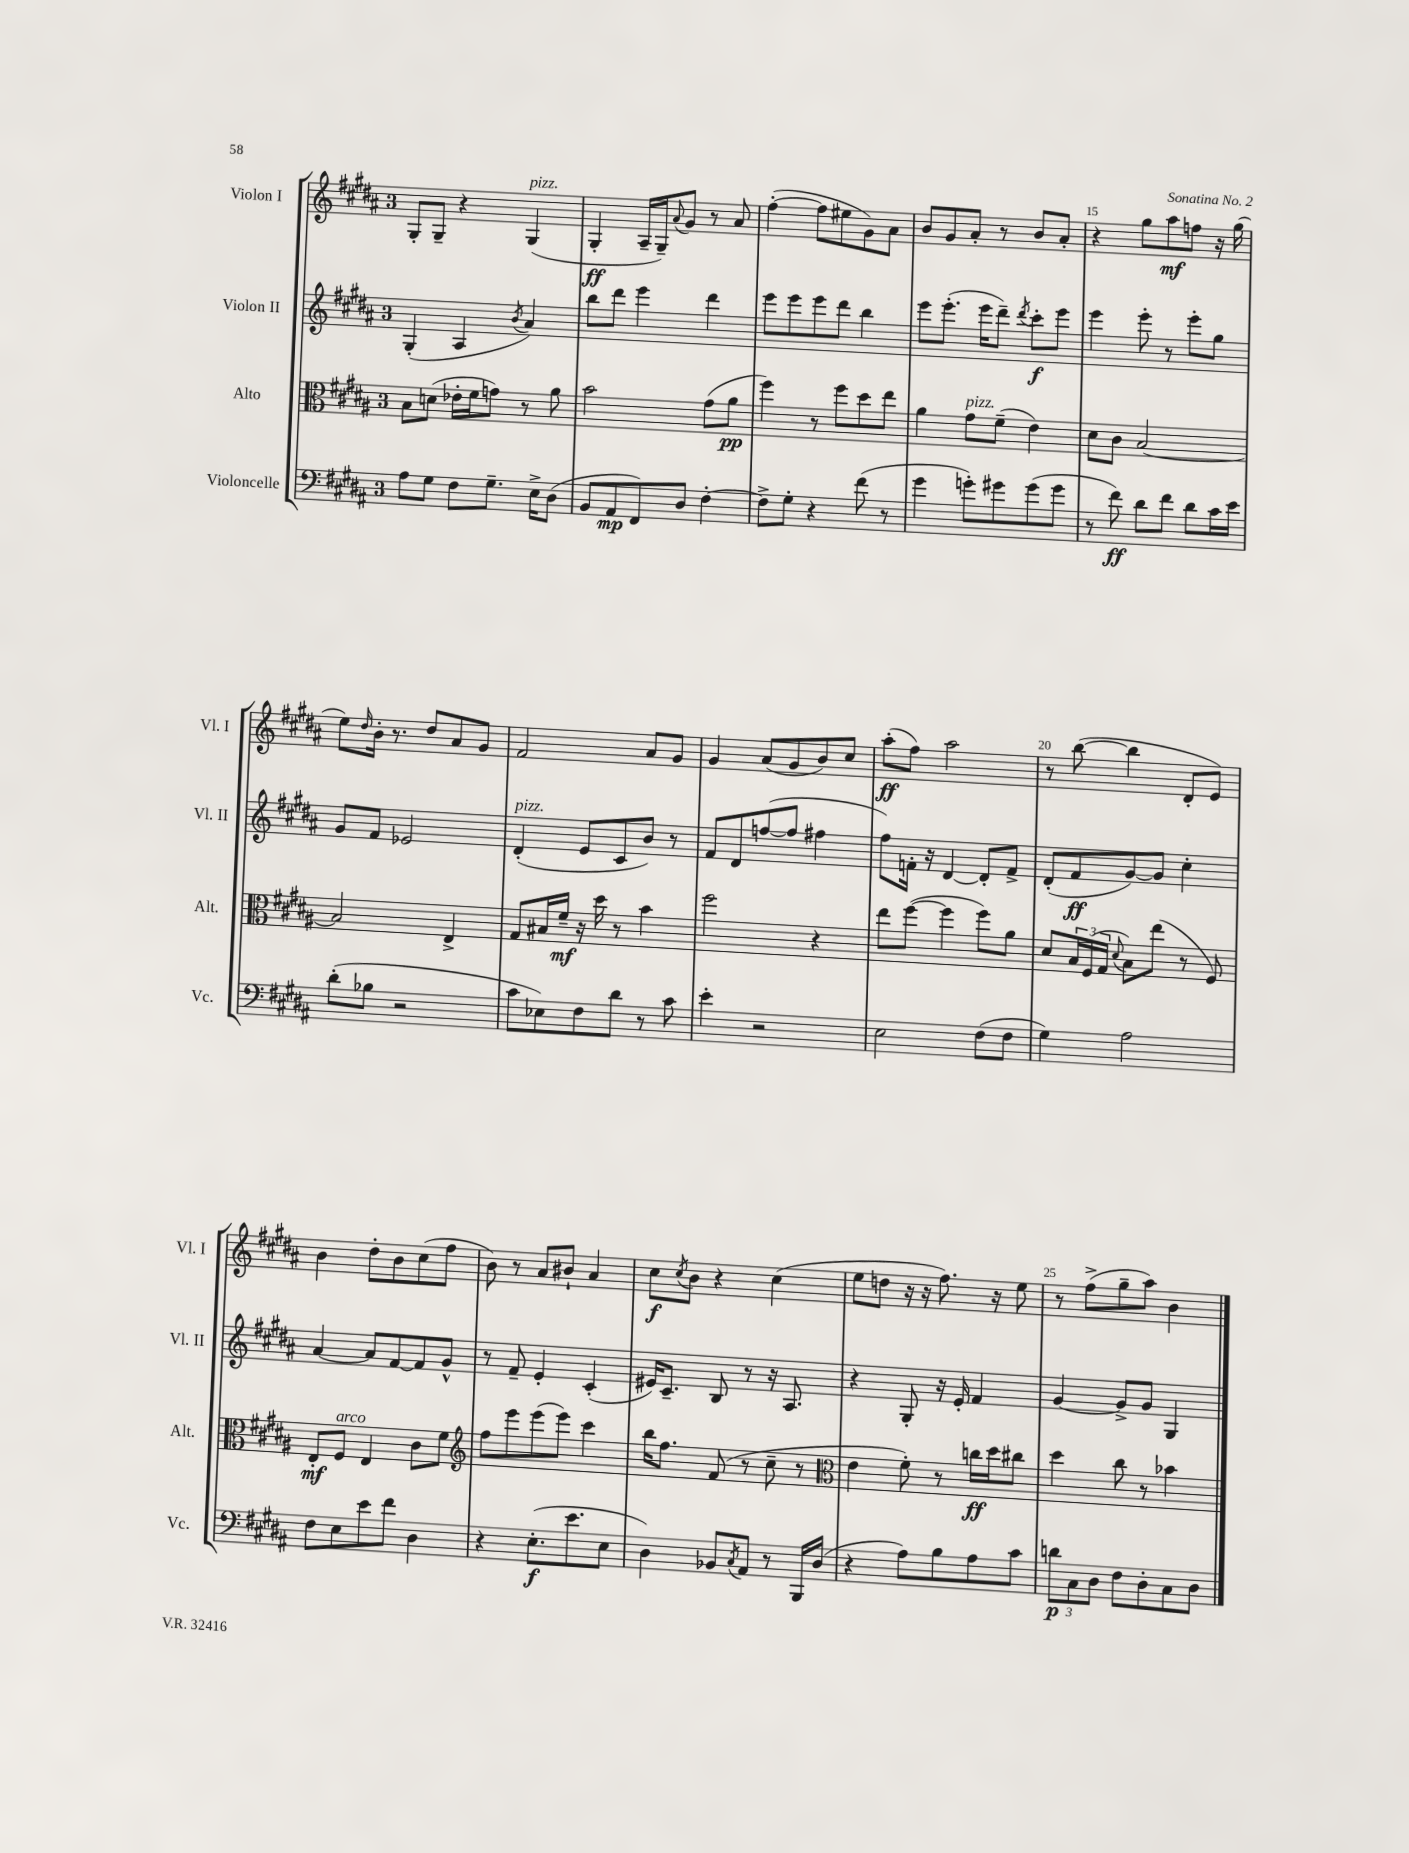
<<
\new StaffGroup <<
\new Staff = "s0" \with { instrumentName = "Violon I" shortInstrumentName = "Vl. I" } {
    \clef treble \key b \major \once \override Staff.TimeSignature.style = #'single-digit \time 3/4
    gis8-. gis8-- r4 gis4^\markup { \italic "pizz." }( |
    gis4-.\ff ais16-- gis16--) \appoggiatura { ais'8 } gis'8 r8 ais'8 |
    fis''4~-.( fis''8 eis''8 gis'8) ais'8 |
    b'8 gis'8 ais'8-. r8 b'8 ais'8-. |
    r4 gis''8 ais''8\mf f''8 r16 gis''16( |
    e''8) \grace { dis''16 } b'16-. r8. dis''8 ais'8 gis'8 |
    fis'2 ais'8 gis'8 |
    gis'4 ais'8( gis'8 b'8) cis''8 |
    ais''8-.\ff( fis''8) ais''2 |
    r8 b''8~( b''4 dis'8-. e'8) |
    b'4 dis''8-. b'8 cis''8( fis''8 |
    b'8) r8 ais'8 bis'8-! ais'4 |
    cis''8\f \acciaccatura { cis''8 } b'8 r4 cis''4( |
    e''8 d''8 r16 r16 fis''8.) r16 e''8 |
    r8 fis''8->( gis''8-- ais''8) b'4 \bar "|." |
}
\new Staff = "s1" \with { instrumentName = "Violon II" shortInstrumentName = "Vl. II" } {
    \clef treble \key b \major \once \override Staff.TimeSignature.style = #'single-digit \time 3/4
    gis4-.( ais4 \acciaccatura { b'8 } ais'4) |
    b''8 dis'''8 e'''4 dis'''4 |
    e'''8 e'''8 e'''8 dis'''8 b''4 |
    e'''8 e'''8.-.( e'''16 dis'''8--) \acciaccatura { dis'''8 } cis'''8-.\f e'''8 |
    e'''4 e'''8-. r8 e'''8-. gis''8 |
    gis'8 fis'8 ees'2 |
    dis'4-.^\markup { \italic "pizz." }( e'8 cis'8 b'8) r8 |
    fis'8 dis'8 f''8~( f''8 fis''4 |
    fis''8) f'16-. r16 dis'4~ dis'8-. f'8-> |
    dis'8-.( fis'8\ff gis'8~) gis'8 cis''4-. |
    ais'4~ ais'8 fis'8~ fis'8 gis'8-^ |
    r8 fis'8-- e'4-. cis'4-.( |
    eis'16) cis'8.-- b8 r8 r16 ais8. |
    r4 gis8-. r16 e'16-. fis'4 |
    gis'4~ gis'8-> gis'8 gis4 \bar "|." |
}
\new Staff = "s2" \with { instrumentName = "Alto" shortInstrumentName = "Alt." } {
    \clef alto \key b \major \once \override Staff.TimeSignature.style = #'single-digit \time 3/4
    b8 d'8( ees'16-. fis'16 g'8) r8 ais'8 |
    b'2 gis'8( ais'8\pp |
    fis''4) r8 fis''8 dis''8 e''8 |
    ais'4 gis'8^\markup { \italic "pizz." } fis'8--( e'4) |
    dis'8 cis'8 b2~ |
    b2 e4-> |
    gis8 bis16 fis'16--\mf r16 dis''16 r8 b'4 |
    fis''2 r4 |
    e''8 fis''8~( fis''4 fis''8) ais'8 |
    dis'8 \tuplet 3/2 { b16 fis16( gis16 } \appoggiatura { dis'8 } b8) e''8( r8 fis8) |
    e8-.\mf fis8^\markup { \italic "arco" } e4 cis'8 fis'8 |
    \clef treble fis''8 e'''8 e'''8( e'''8) cis'''4 |
    b''16 fis''8. fis'8( r8 cis''8-- r8 |
    \clef alto e'4 fis'8-.) r8 c''16\ff dis''16 cis''8 |
    dis''4 cis''8 r8 bes'4 \bar "|." |
}
\new Staff = "s3" \with { instrumentName = "Violoncelle" shortInstrumentName = "Vc." } {
    \clef bass \key b \major \once \override Staff.TimeSignature.style = #'single-digit \time 3/4
    ais8 gis8 fis8 gis8.-- e16-> dis8( |
    b,8 ais,8\mp fis,8) dis8 fis4~-. |
    fis8-> gis8-. r4 fis'8( r8 |
    gis'4 g'8-.) gis'8 gis'8( gis'8 |
    r8 fis'8\ff) dis'8 fis'8 dis'8 cis'16 e'16 |
    dis'8-.( bes8 r2 |
    cis'8 ees8) fis8 dis'8 r8 cis'8 |
    e'4-. r2 |
    e2 fis8( fis8 |
    gis4) ais2 |
    fis8 e8 e'8 fis'8 dis4 |
    r4 e8.-.\f( e'8. e8 |
    dis4) bes,8 \acciaccatura { cis8 } ais,8 r8 b,,16 dis16( |
    r4 ais8) b8 ais8 cis'8 |
    \tuplet 3/2 { d'8\p cis8 dis8 } fis8 dis8-. cis8 dis8 \bar "|." |
}
>>
>>
\layout { \context { \Score currentBarNumber = #11 \override BarNumber.break-visibility = ##(#f #t #t) barNumberVisibility = #(every-nth-bar-number-visible 5) } }
